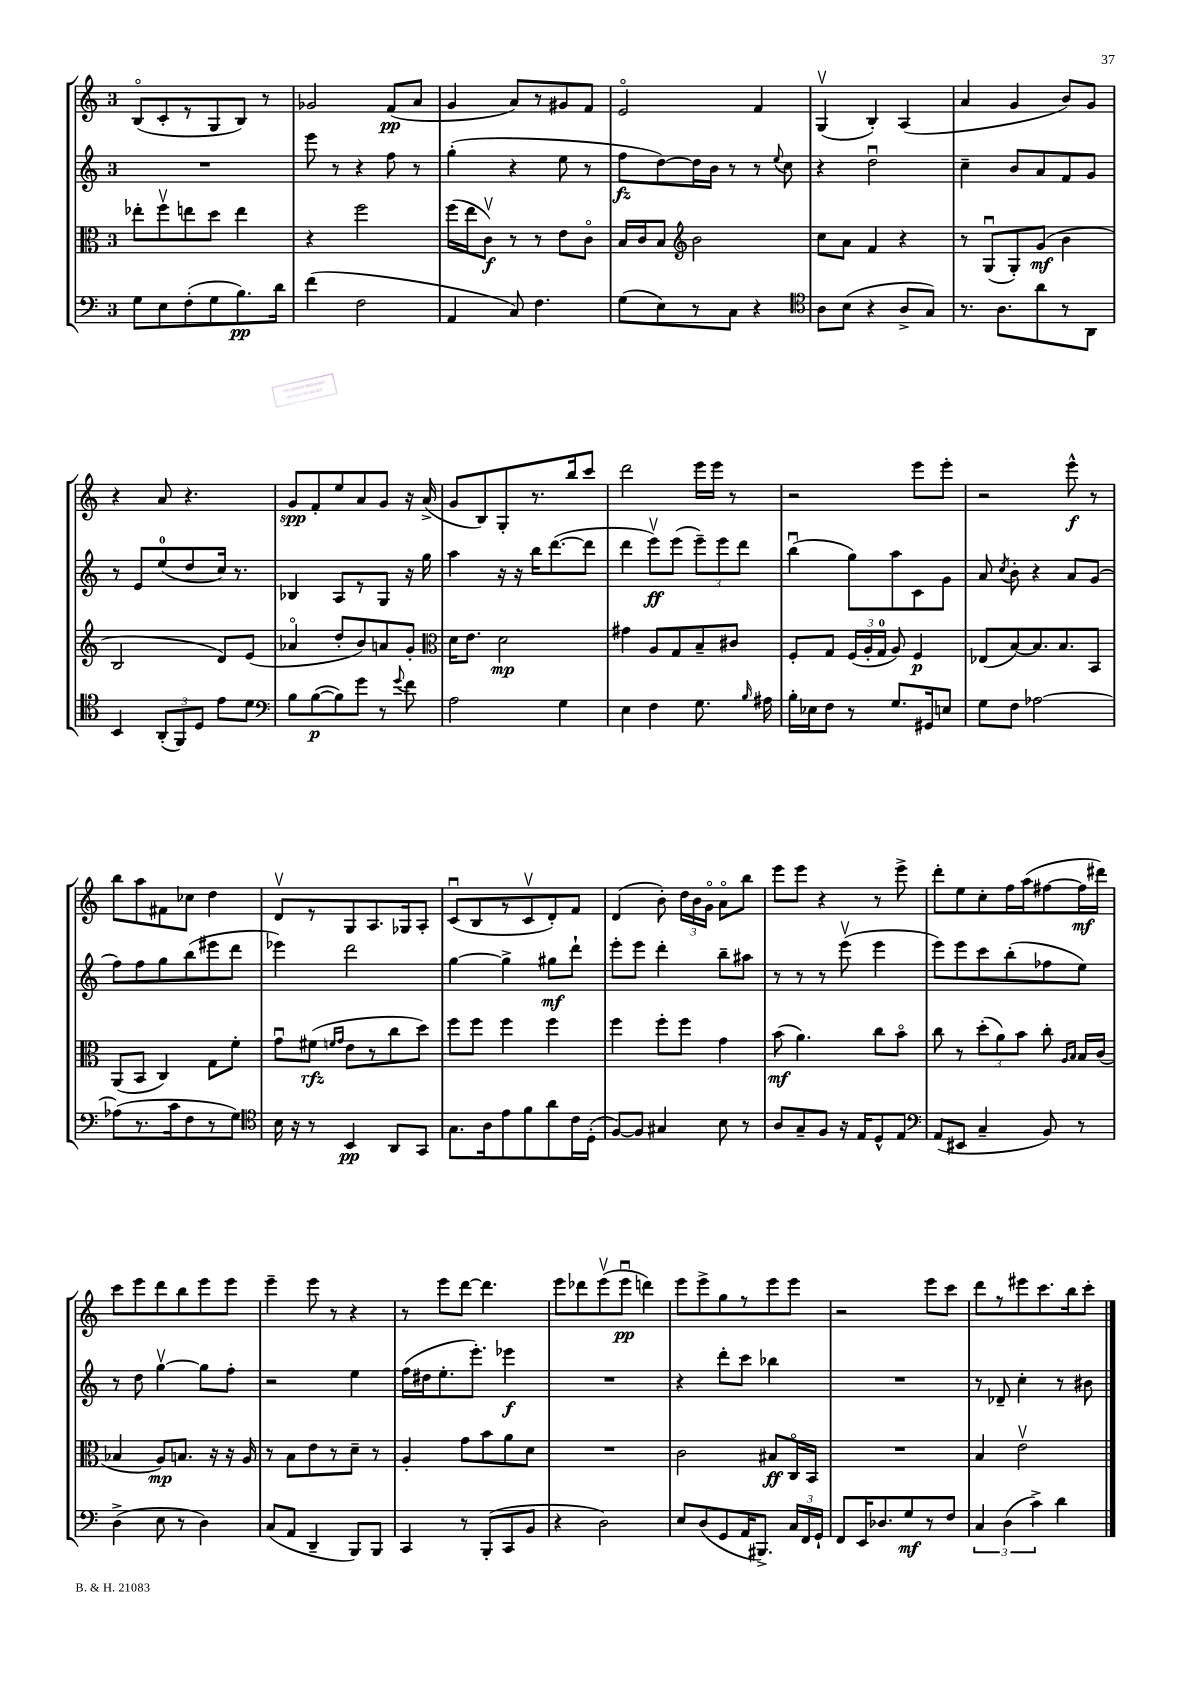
<<
\new StaffGroup <<
\new Staff = "s0" {
    \clef treble \key c \major \once \override Staff.TimeSignature.style = #'single-digit \time 3/4
    \autoBeamOff b8[\flageolet( c'8-. r8 g8 b8]) r8 |
    ges'2 f'8[\pp( a'8] |
    g'4 a'8[) r8 gis'8 f'8] |
    e'2\flageolet f'4 |
    g4\upbow( b4-.) a4( |
    a'4 g'4 b'8[) g'8] |
    r4 a'8 r4. |
    g'8[\spp f'8-. e''8 a'8 g'8] r16 a'16->( |
    g'8[ b8) g8-. r8. b''16 c'''8] |
    d'''2 e'''16[ e'''16] r8 |
    r2 e'''8[ e'''8]-. |
    r2 e'''8-^\f r8 |
    b''8[ a''8 fis'8 ces''8] d''4 |
    d'8[\upbow r8 g8 a8. ges16 a8]-. |
    c'8[\downbow( b8 r8 c'8\upbow d'8-.) f'8] |
    d'4( b'8-.) \tuplet 3/2 { d''16[ b'16 g'16]\flageolet } a'8[\flageolet b''8] |
    e'''8[ e'''8] r4 r8 e'''8-> |
    d'''8[-. e''8 c''8-. f''16 a''16( fis''8~ fis''16\mf dis'''16]) |
    c'''8[ e'''8 d'''8 b''8 e'''8 e'''8] |
    e'''4-- e'''8 r8 r4 |
    r8 e'''8[ d'''8]~ d'''4. |
    e'''8[ des'''8 e'''8\upbow( e'''8]\downbow\pp d'''4) |
    e'''8[ e'''8-> g''8 r8 e'''8 e'''8] |
    r2 e'''8[ c'''8] |
    d'''8[ r8 eis'''8 c'''8. b''16 c'''8]-. \bar "|." |
}
\new Staff = "s1" {
    \clef treble \key c \major \once \override Staff.TimeSignature.style = #'single-digit \time 3/4
    \autoBeamOff R2. |
    e'''8 r8 r4 f''8 r8 |
    g''4-.( r4 e''8 r8 |
    f''8[\fz d''8~) d''16 b'16] r8 r8 \appoggiatura { e''8 } c''8 |
    r4 d''2\downbow |
    c''4-- b'8[ a'8 f'8 g'8] |
    r8 e'8[ e''8-0( d''8 c''16]) r8. |
    bes4 a8[ r8 g8] r16 g''16 |
    a''4 r16 r16 b''16[ d'''8.~( d'''8] |
    d'''4 e'''8[\upbow\ff) e'''8]( \tuplet 3/2 { e'''8[--) e'''8 d'''8] } |
    b''4\downbow( g''8[) a''8 c'8 g'8] |
    a'8 \acciaccatura { c''8 } b'8-. r4 a'8[ g'8]( |
    f''8[) f''8 g''8 b''8( eis'''8 d'''8] |
    ees'''4) d'''2 |
    g''4~ g''4-> gis''8[\mf d'''8]-! |
    e'''8[-. e'''8] d'''4-. b''8[-- ais''8] |
    r8 r8 r8 e'''8\upbow( e'''4 |
    e'''8[) e'''8 c'''8 b''8-.( fes''8 e''8]) |
    r8 d''8 g''4~\upbow g''8[ f''8]-. |
    r2 e''4 |
    f''16[( dis''16 e''8.-. e'''8.]-.) ees'''4\f |
    R2. |
    r4 d'''8[-. c'''8] bes''4 |
    R2. |
    r8 des'8-- c''4-. r8 bis'8 \bar "|." |
}
\new Staff = "s2" {
    \clef alto \key c \major \once \override Staff.TimeSignature.style = #'single-digit \time 3/4
    \autoBeamOff ees''8[-. f''8\upbow e''8 d''8] e''4 |
    r4 f''2 |
    f''16[( e''16 c'8]\upbow\f) r8 r8 e'8[ c'8]\flageolet |
    b16[ c'16 b8] \clef treble b'2 |
    c''8[ a'8] f'4 r4 |
    r8 g8[\downbow( g8-.) g'8]\mf( b'4 |
    b2 d'8[) e'8]( |
    aes'4\flageolet d''8[-. b'8) a'8 g'8]-. |
    \clef alto d'16[ e'8.] d'2\mp |
    gis'4 a8[ g8 b8-- cis'8] |
    f8[-. g8] \tuplet 3/2 { f16[( a16-. g16]-0 } a8) f4\p |
    ees8[( b8~) b8. b8. b,8] |
    a,8[( b,8] c4) g8[ f'8]-. |
    g'8[\downbow fis'8]\rfz( \grace { f'16[ g'16] } e'8[ r8 c''8 d''8]) |
    f''8[ f''8] f''4 f''4 |
    f''4 f''8[-. f''8] g'4 |
    b'8\mf( a'4.) c''8[ b'8]\flageolet |
    c''8 r8 \tuplet 3/2 { d''8[-.( a'8) b'8] } c''8-. \grace { a16[ b16] } b16[ c'16]( |
    bes4 a8[\mp) b8.] r16 r16 a16 |
    r8 b8[ e'8 r8 d'8]-- r8 |
    a4-. g'8[ b'8 a'8 d'8] |
    R2. |
    c'2 bis8[\ff c16\flageolet b,16] |
    R2. |
    b4 e'2\upbow \bar "|." |
}
\new Staff = "s3" {
    \clef bass \key c \major \once \override Staff.TimeSignature.style = #'single-digit \time 3/4
    \autoBeamOff g8[ e8 f8-.( g8 b8.\pp) d'16] |
    f'4( f2 |
    a,4 c8) f4. |
    g8[( e8) r8 c8] r4 |
    \clef tenor a8[ b8]( r4 a8[-> g8]) |
    r8. a8.[ a'8 r8 a,8] |
    b,4 \tuplet 3/2 { a,8[-.( f,8) d8] } e'8[ d'8] |
    \clef bass b8[ b8~\p( b8) g'8] r8 \appoggiatura { g'8 } f'8 |
    a2 g4 |
    e4 f4 g8. \grace { b16 } ais16 |
    b16[-. ees16 f8] r8 g8.[ gis,16 e8] |
    g8[ f8] aes2~ |
    aes8[( r8. c'16 f8 r8 g8]) |
    \clef tenor b16 r16 r8 b,4\pp a,8[ g,8] |
    g8.[ a16 e'8 f'8 a'8 c'16 d16]-.( |
    f8[~) f8] gis4 b8 r8 |
    a8[ g8-- f8] r16 e16[ d8-^ e8] |
    \clef bass a,8[( eis,8] c4-- b,8) r8 |
    d4->( e8 r8 d4) |
    c8[( a,8] d,4-- b,,8[) b,,8] |
    c,4 r8 b,,8[-.( c,8 b,8] |
    r4 d2) |
    e8[ d8( g,8 a,16 bis,,8.]->) \tuplet 3/2 { c16[ f,16 g,16]-! } |
    f,8[ e,16 des8. g8\mf r8 f8] |
    \tuplet 3/2 { c4 d4( c'4->) } d'4 \bar "|." |
}
>>
>>
\layout { \context { \Score \remove "Bar_number_engraver" } }
